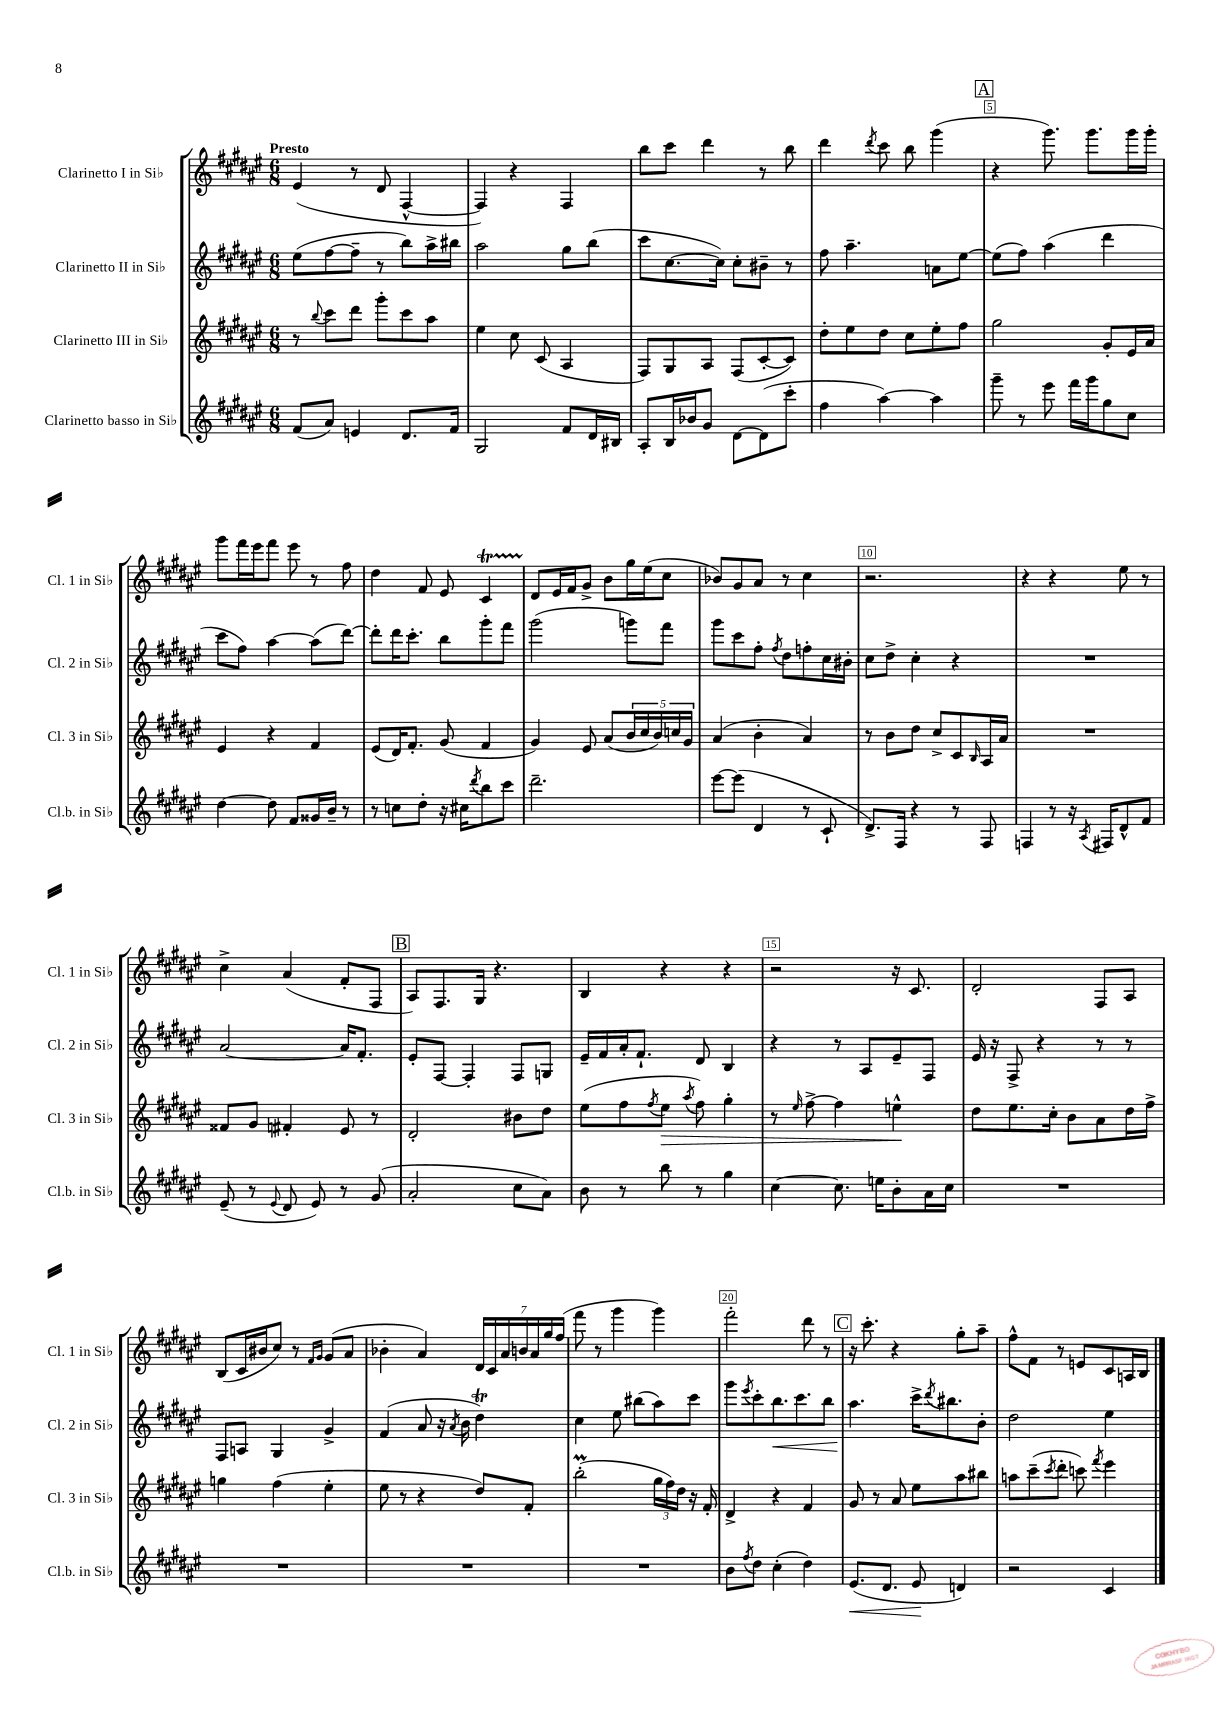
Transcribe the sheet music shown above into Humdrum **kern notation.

**kern	**kern	**kern	**kern
*staff4	*staff3	*staff2	*staff1
*clefG2	*clefG2	*clefG2	*clefG2
*k[f#c#g#d#a#e#]	*k[f#c#g#d#a#e#]	*k[f#c#g#d#a#e#]	*k[f#c#g#d#a#e#]
*M6/8	*M6/8	*M6/8	*M6/8
(8f#/L	8r	(8ee#\L	(4e#/
.	8qqbb/	.	.
8a#/J)	8ccc#\L	[8ff#\	.
4e/	8ddd#\J	8ff#~\]J	8r
.	8ggg#'\L	8r	8d#/
8.d#/L	8ccc#\	8bb\L)	[4F#^^/
.	8aa#\J	16aa#^\L	.
16f#/Jk	.	16bb#\JJ	.
=	=	=	=
2G#/	4ee#\	2aa#\	4F#/])
.	8cc#\	.	4r
.	(8c#/	.	.
8f#/L	4A#/	8gg#\L	4F#/
16d#/L	.	(8bb\J	.
16B#/JJ	.	.	.
=	=	=	=
8A#'/L	8F#/L)	8ccc#\L	8bb\L
16B/L	8G#/	[8.cc#\	8ccc#\J
16b-/J	.	.	.
8g#/J	8A#/J	.	4ddd#\
.	.	16cc#\]Jk)	.
[8d#\L	(8F#/L	8cc#'\L	.
(8d#\]	[8c#'/	8b#~\J	8r
8ccc#'\J	8c#/]J)	8r	8bb\
=	=	=	=
4ff#\	8dd#'\L	8ff#\	4ddd#\
.	8ee#\	4.aa#~\	.
.	.	.	8qddd#/
[4aa#\)	8dd#\J	.	8ccc#\
.	8cc#\L	.	8bb\
4aa#\]	8ee#'\	8a\L	(4ggg#\
.	8ff#\J	[8ee#\J	.
=	=	=	=
8ggg#~\	2gg#\	(8ee#\]L	4r
8r	.	8ff#\J)	.
8eee#\	.	(4aa#\	8.ggg#\)
16fff#\LL	.	.	.
16ggg#\J	.	.	8.ggg#\L
8gg#\	8g#'/L	4ddd#\	.
8cc#\J	16e#/L	.	16ggg#\L
.	16a#/JJ	.	16ggg#'\JJ
=	=	=	=
[4dd#\	4e#/	8ccc#\L	8ggg#\L
.	.	8ff#\J)	16fff#\L
.	.	.	16eee#\J
8dd#\]	4r	[4aa#\	8fff#\J
8f#/L	.	.	8eee#\
16g##/L	4f#/	(8aa#\]L	8r
16b~/JJ	.	.	.
8r	.	[8ddd#\J)	8ff#\
=	=	=	=
8r	(8e#/L	8ddd#'\]L	4dd#\
8cc\L	16d#/K)	16ddd#\K	.
.	8.f#'/J	8.ccc#'\J	.
8dd#'\J	.	.	8f#/
16r	(8g#/	8bb\L	8e#/
16cc#\LK	.	.	.
8qddd#/	.	.	.
8bb\	4f#/	8ggg#'\	4c#/
8ccc#\J	.	8fff#\J	.
=	=	=	=
2.ddd#~\	4g#/)	(2ggg#\	8d#/L
.	.	.	16e#/L
.	.	.	16f#/J
.	8e#/	.	8g#^/J
.	(8a#/L	.	8b\L
.	20b/L	8ggg\L)	16gg#\L
.	20cc#/	.	.
.	.	.	(16ee#\J
.	20b/)	.	.
.	.	8fff#\J	8cc#\J
.	20cc/	.	.
.	20g#/JJ	.	.
=	=	=	=
[8eee#\L	(4a#/	8ggg#\L	8b-/L)
(8eee#\]J	.	8ccc#\	8g#/
4d#/	4b'\	8ff#'\J	8a#/J
.	.	8qff#/	.
.	.	8dd#\L	8r
8r	4a#/)	8ff'\	4cc#\
8c#`/	.	16cc#\L	.
.	.	16b#'\JJ	.
=	=	=	=
8.d#^/L)	8r	8cc#\L	2.r
.	8b\L	8dd#^\J	.
16F#/Jk	.	.	.
4r	8dd#\J	4cc#'\	.
.	8cc#^/L	.	.
8r	8c#/	4r	.
.	16qqB/	.	.
8F#/	16A#/L	.	.
.	16a#/JJ	.	.
=	=	=	=
4F/	2.r	2.r	4r
8r	.	.	4r
16r	.	.	.
8qA#/	.	.	.
16F#/LK	.	.	.
8d#^^/	.	.	8ee#\
8f#/J	.	.	8r
=	=	=	=
(8e#~/	8f##/L	[2a#/	4cc#^\
8r	8g#/J	.	.
8qqe#/	.	.	.
8d#/	4f#'/	.	(4a#/
8e#/)	.	.	.
8r	8e#/	16a#/]LK	8f#'/L
.	.	8.f#'/J	.
(8g#/	8r	.	8F#/J
=	=	=	=
2a#'/	2d#'/	8e#'/L	8A#/L)
.	.	[8F#/J	8.F#/
.	.	4F#'/]	.
.	.	.	16G#/Jk
.	.	.	4.r
8cc#\L	8b#\L	8F#/L	.
8a#\J)	8dd#\J	8G/J	.
=	=	=	=
8b\	(8ee#\L	16e#~/LL	4B/
.	.	16f#/	.
8r	8ff#\	16a#'/J	.
.	.	8.f#`/J	.
.	8qff#/	.	.
8bb\	8ee#\J	.	4r
.	8qaa#/	.	.
8r	8ff#\)	8d#/	.
4gg#\	4gg#'\	4B/	4r
=	=	=	=
[4cc#\	8r	4r	2r
.	16qqee#/	.	.
.	[8ff#^\	.	.
8.cc#\]	4ff#\]	8r	.
.	.	8A#/L	.
16ee\LK	.	.	.
8b'\	4ee^^\	8e#~/	16r
.	.	.	8.c#/
16a#\L	.	8F#/J	.
16cc#\JJ	.	.	.
=	=	=	=
2.r	8dd#\L	16e#/	2d#'/
.	.	16r	.
.	8.ee#\	8F#^/	.
.	.	4r	.
.	16cc#'\Jk	.	.
.	8b\L	.	.
.	8a#\	8r	8F#/L
.	16dd#\L	8r	8A#/J
.	16ff#^\JJ	.	.
=	=	=	=
2.r	4gg\	8F#/L	(8B/L
.	.	8A/J	16c#/L
.	.	.	16b#/J
.	(4ff#\	4G#/	8cc#/J)
.	.	.	8r
.	.	.	16qqf#/LL
.	.	.	16qqg#/JJ
.	4ee#'\	4g#^/	(8g#/L
.	.	.	8a#/J
=	=	=	=
2.r	8ee#\	(4f#/	4b-'\
.	8r	.	.
.	4r	8a#/	4a#/)
.	.	16r	.
.	.	8qa#/	.
.	.	16b\	.
.	8dd#/L)	4dd#\)	28d#/LL
.	.	.	28c#/
.	.	.	28a#/
.	.	.	28b/
.	8f#'/J	.	.
.	.	.	28a#/
.	.	.	28gg#/
.	.	.	(28ff#/JJ
=	=	=	=
2.r	(2bb'\	4cc#\	8fff#\
.	.	.	8r
.	.	8ee#\	4ggg#\
.	.	(8bb#\L	.
.	24gg#\LL	8aa#\)	4ggg#\)
.	24ff#\)	.	.
.	24dd#\JJ	.	.
.	16r	8ccc#\J	.
.	16f#'/	.	.
=	=	=	=
8b\L	4d#^/	8ggg#\L	2fff#'\
8qff#/	.	8qeee#/	.
8dd#\J	.	8ccc#'\	.
(4cc#'\	4r	8.bb\	.
.	.	8.ccc#\	.
4dd#\)	4f#/	.	8ddd#\
.	.	8bb\J	8r
=	=	=	=
(8.e#/L	8g#/	4.aa#\	16r
.	.	.	8.ccc#'\
.	8r	.	.
8.d#/J	.	.	.
.	8a#/	.	4r
8e#/	8ee#\L	16ccc#^\LK	.
.	.	8qddd#/	.
.	.	8.bb#\	.
4d/)	8aa#\	.	8gg#'\L
.	8bb#\J	8b'\J	8aa#~\J
=	=	=	=
2r	8aa\L	2dd#\	8ff#^^\L
.	(8ccc#~\	.	8f#\J
.	8qccc#/	.	.
.	8ddd#'\J	.	8r
.	8ccc\)	.	8e/L
.	8qfff#/	.	.
4c#/	4eee#\	4ee#\	8c#/
.	.	.	16A/L
.	.	.	16B/JJ
==	==	==	==
*-	*-	*-	*-
